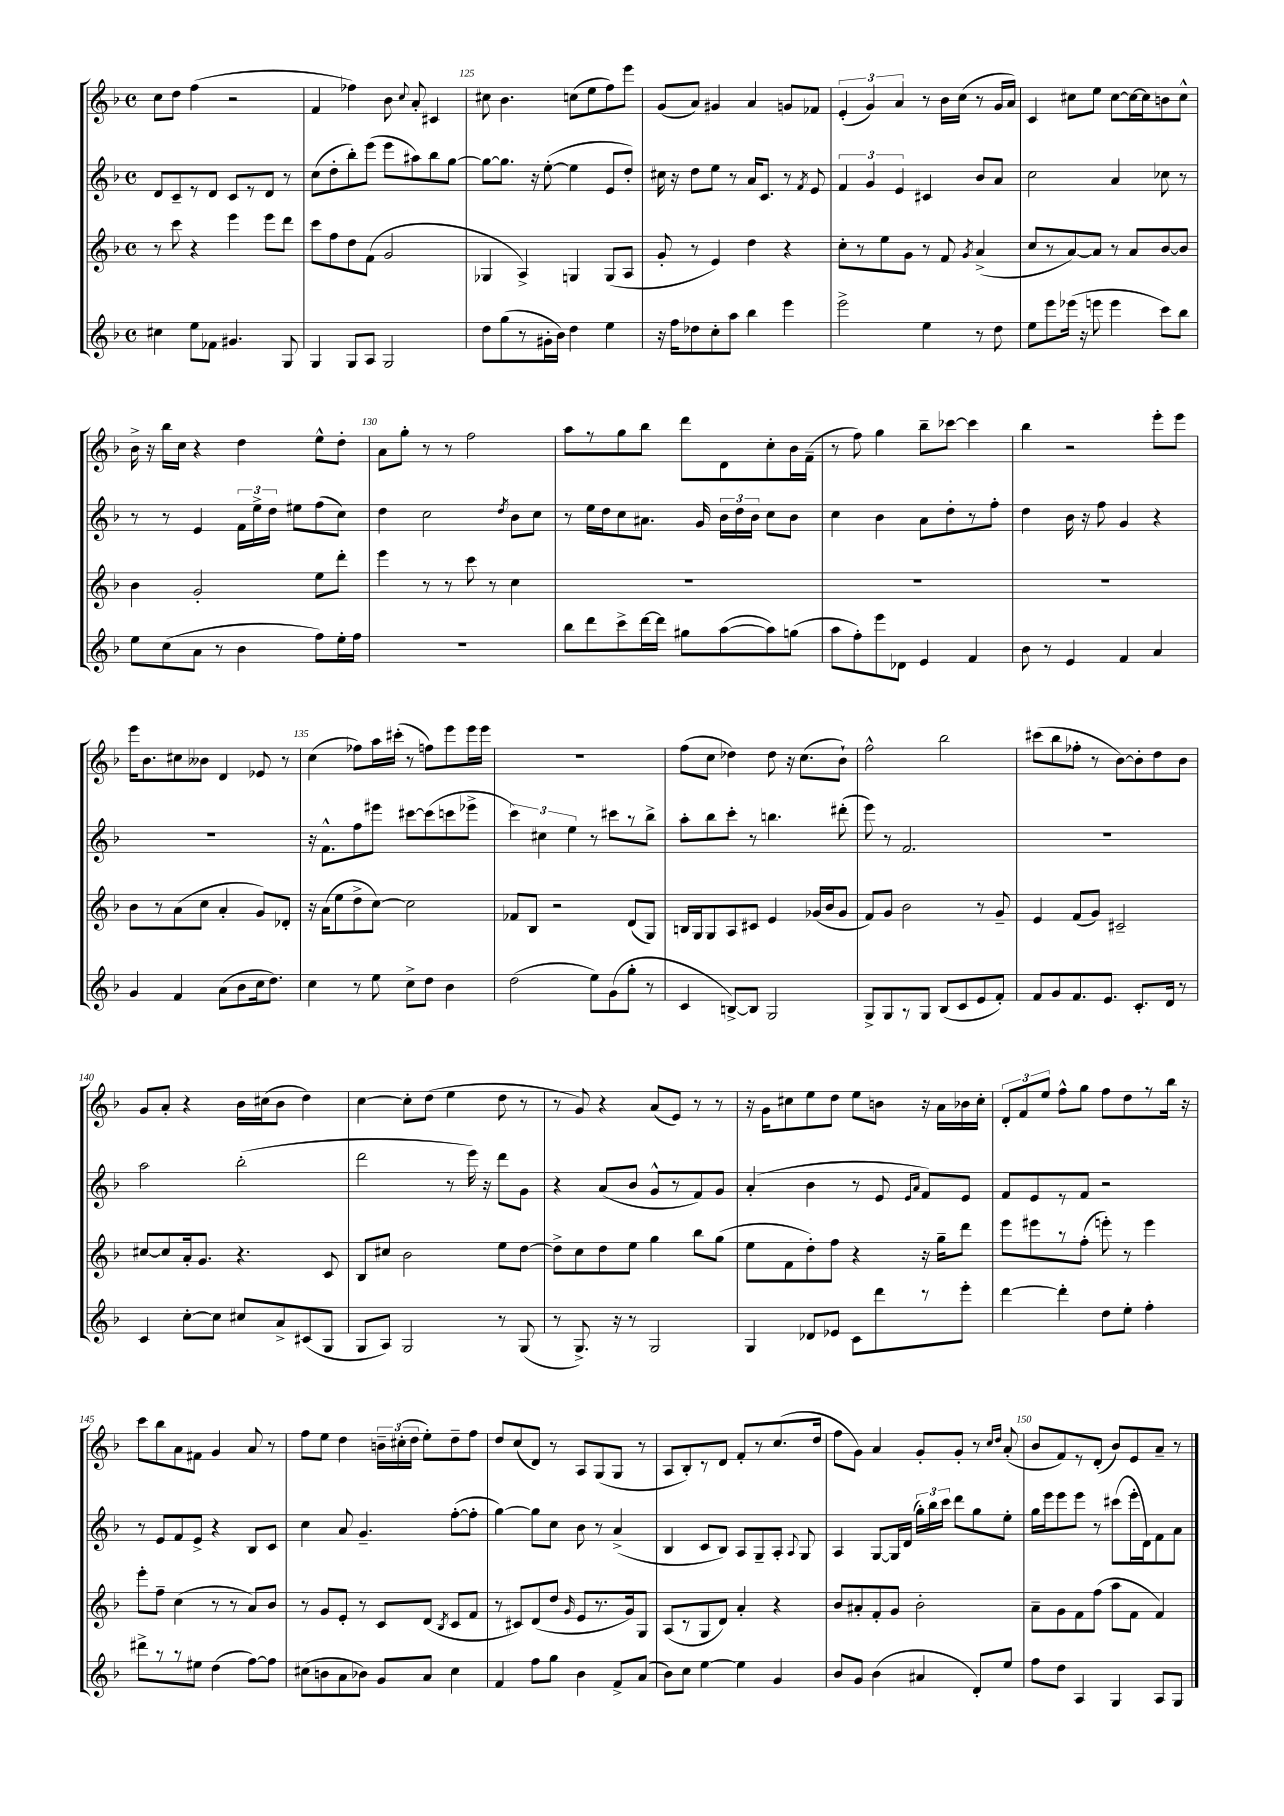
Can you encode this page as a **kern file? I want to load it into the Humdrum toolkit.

**kern	**kern	**kern	**kern
*part4	*part3	*part2	*part1
*staff4	*staff3	*staff2	*staff1
*clefG2	*clefG2	*clefG2	*clefG2
*k[b-]	*k[b-]	*k[b-]	*k[b-]
*M4/4	*M4/4	*M4/4	*M4/4
*met(c)	*met(c)	*met(c)	*met(c)
=123	=123	=123	=123
4cc#X\	8r	8d/L	8cc\L
.	8ccc\	8c~/	8dd\J
8ee\L	4r	8r	(4ff\
8f-X\J	.	8d/J	.
4.g#X/	4eee\	8c/L	2r
.	.	8r	.
.	8eee\L	8d/J	.
8G/	8ddd\J	8r	.
=124	=124	=124	=124
4G/	8ccc\L	(8cc\L	4f/
.	8ff\	8dd'\	.
8G/L	8dd\	8bb-'\)	4ff-X\)
8A/J	(8f\J	(8eee\J	.
2G/	2g/	8eee\L	8b-\
.	.	.	8qqcc/
.	.	8aa#X\)	8a'/
.	.	8bb-\	4c#X/
.	.	[8gg\J	.
=125	=125	=125	=125
8dd\L	4G-X/	8gg\L_	8cc#X\
(8gg\	.	8.gg\J]	4.b-\
8r	4A^/)	.	.
.	.	16r	.
16g#X'\L	.	([8ee'\	.
16b-\JJ)	.	.	.
4dd\	4Gn/	4ee\]	(8ccn\L
.	.	.	8ee\
4ee\	(8G/L	8e/L	8ff\)
.	8A/J	8dd'/J)	8eee\J
=126	=126	=126	=126
16r	8g'/	16cc#X\	(8g/L
16ff\KL	.	16r	.
8dd-X\	8r	8dd\L	8a/J)
8cc'\	4e/)	8ee\J	4g#X/
8aa\J	.	8r	.
4bb-\	4dd\	16a/KL	4a/
.	.	8.c/J	.
4eee\	4r	8r	8gn/L
.	.	8qf/	.
.	.	8e/	8f-X/J
=127	=127	=127	=127
2eee^\	8cc'\L	6f/	(6e'/
.	8r	.	.
.	.	6g/	6g/)
.	8ee\	.	.
.	.	6e/	6a/
.	8g\J	.	.
4ee\	8r	4c#X/	8r
.	8f/	.	16b-\LL
.	.	.	(16cc\JJ
.	8qg/	.	.
8r	(4a^/	8b-/L	8r
8dd\	.	8a/J	16g/LL
.	.	.	16a/JJ)
=128	=128	=128	=128
8ee\L	8cc/L	2cc\	4c/
8eee\	8r	.	.
(16eee-X\Jk	[8a/)	.	8cc#X\L
16r	.	.	.
8eeen\	8a/J]	.	8ee\J
4eee\	8r	4a/	[8cc#\L
.	8a/L	.	16cc#\L_
.	.	.	16cc#\J]
8ccc\L)	[8b-/	8cc-X\	8bn\
8bb-\J	8b-/J]	8r	8cc#^^\J
!!LO:LB:g=z
=129	=129	=129	=129
8ee\L	4b-\	8r	16b-^\
.	.	.	16r
(8cc\	.	8r	16bb-\LL
.	.	.	16cc\JJ
8a\J	2g'/	4e/	4r
8r	.	.	.
4b-\	.	24f\LL	4dd\
.	.	24ee^\	.
.	.	24dd\JJ	.
.	.	8ee#X\L	.
8ff\L)	8ee\L	(8ff\	8ee^^\L
16ee'\L	8ddd'\J	8cc\J)	8dd'\J
16ff\JJ	.	.	.
=130	=130	=130	=130
1r	4eee\	4dd\	8a\L
.	.	.	8gg'\J
.	8r	2cc\	8r
.	8r	.	8r
.	8ccc\	.	2ff\
.	8r	.	.
.	.	8qdd/	.
.	4cc\	8b-\L	.
.	.	8cc\J	.
=131	=131	=131	=131
8bb-\L	1r	8r	8aa\L
8ddd\	.	16ee\LL	8r
.	.	16dd\J	.
8ccc^\	.	8cc\	8gg\
[16ddd\L	.	8.a#X\J	8bb-\J
16ddd\JJ]	.	.	.
8gg#X\L	.	.	8ddd\L
.	.	16g/	.
([8aa\	.	24b-\LL	8d\
.	.	24dd\	.
.	.	24b-\JJ	.
8aa\])	.	8cc\L	8cc'\
(8ggn\J	.	8b-\J	16b-\L
.	.	.	(16f~\JJ
=132	=132	=132	=132
8aa\L	1r	4cc\	8r
8ff'\)	.	.	8ff\)
8eee\	.	4b-\	4gg\
8d-X\J	.	.	.
4e/	.	8a\L	8bb-~\L
.	.	8dd'\	[8ccc-X\J
4f/	.	8r	4ccc-\]
.	.	8ff'\J	.
=133	=133	=133	=133
8b-\	1r	4dd\	4bb-\
8r	.	.	.
4e/	.	16b-\	2r
.	.	16r	.
.	.	8ff\	.
4f/	.	4g/	.
4a/	.	4r	8eee'\L
.	.	.	8eee\J
!!LO:LB:g=z
=134	=134	=134	=134
4g/	8b-\L	1r	16eee\KL
.	.	.	8.b-\
.	8r	.	.
4f/	(8a\	.	8cc#X\
.	8cc\J	.	8b--X\J
(8a\L	4a'/	.	4d/
8b-\	.	.	.
16cc\k	8g/L)	.	8e-X/
8.dd\J)	.	.	.
.	8d-X'/J	.	8r
=135	=135	=135	=135
4cc\	16r	16r	(4cc\
.	(16a\KL	8.f^^\L	.
.	8ee\	.	.
8r	8dd^\	8ff\	8ff-X\L)
8ee\	[8cc\J)	8eee#X\J	16aa\L
.	.	.	(16ccc#X'\JJ
8cc^\L	2cc\]	[8ccc#X\L	8r
8dd\J	.	(8ccc#\]	8ffn\L)
4b-\	.	8cccn\	8eee\
.	.	8eee-X^\J	16eee\L
.	.	.	16eee\JJ
=136	=136	=136	=136
(2dd\	8f-X/L	6ccc\)	1r
.	8B-/J	.	.
.	.	6cc#X\	.
.	2r	.	.
.	.	6ee\	.
8ee\L)	.	8r	.
(8g\	.	8ccc#X\L	.
8gg'\J	(8d/L	8r	.
8r	8G/J)	8bb-^\J	.
=137	=137	=137	=137
4c/	16Bn/LL	8aa'\L	(8ff\L
.	16G/J	.	.
.	8G/	8bb-\	8cc\J
[8Bn^/L)	8A/	8ccc'\J	4dd-X\)
8B/J]	8c#X/J	8r	.
2G/	4e/	4.bbn\	8dd-\
.	.	.	16r
.	.	.	(8.cc\L
.	(16g-X/LL	.	.
.	16b-/J	.	.
.	8g-/J	(8ddd#X'\	8b-`\J)
=138	=138	=138	=138
8G^/L	8f/L)	8eee\)	2ff^^\
8G/	8g/J	8r	.
8r	2b-\	2.f/	.
8G/J	.	.	.
(8B-/L	.	.	2bb-\
8c/	.	.	.
8e/	8r	.	.
8f'/J)	8g~/	.	.
=139	=139	=139	=139
8f/L	4e/	1r	(8ccc#X\L
8g/	.	.	8bb-\
8.f/	(8f/L	.	8ff-X'\J
.	8g/J)	.	8r
8.e/J	.	.	.
.	2c#X~/	.	[8b-\L)
8.c'/L	.	.	8b-'\]
.	.	.	8dd\
16d/Jk	.	.	.
8r	.	.	8b-\J
!!LO:LB:g=z
=140	=140	=140	=140
4c/	[8cc#X/L	2aa\	8g/L
.	8cc#/]	.	8a'/J
[8cc'\L	16a'/k	.	4r
.	8.g/J	.	.
8cc\J]	.	.	.
8cc#X/L	4.r	(2bb-'\	16b-\LL
.	.	.	(16cc#X\J
8a^/	.	.	8b-\J
(8c#X/	.	.	4dd\)
8G/J	8c/	.	.
=141	=141	=141	=141
8G/L	8B-/L	2ddd\	[4cc\
8A/J)	8cc#X/J	.	.
2G/	2b-\	.	8cc'\L]
.	.	.	(8dd\J
.	.	8r	4ee\
.	.	16eee\)	.
.	.	16r	.
8r	8ee\L	8ddd\L	8dd\
(8G/	[8dd\J	8g\J	8r
=142	=142	=142	=142
8r	8dd^\L]	4r	8r
8.G^/)	8cc\	.	8g/)
.	8dd\	(8a/L	4r
16r	.	.	.
8r	8ee\J	8b-/J	.
2G/	4gg\	8g^^/L	(8a/L
.	.	8r	8e/J)
.	8bb-\L	8f/)	8r
.	(8gg\J	8g/J	8r
=143	=143	=143	=143
4G/	8ee\L	(4a'/	16r
.	.	.	16g\KL
.	8f\	.	8cc#X\
8d-X/L	8dd'\)	4b-\	8ee\
8e-X/J	8ff\J	.	8dd\J
8c\L	4r	8r	8ee\L
8ddd\	.	8e/	8bn\J
.	.	16qqe/LL	.
.	.	16qqa/JJ	.
8r	16r	8f/L)	16r
.	16gg~\KL	.	16a\LL
8eee'\J	8ddd\J	8e/J	16b-X\
.	.	.	16cc#'\JJ
=144	=144	=144	=144
[4ddd\	8eee\L	8f/L	12d'/L
.	.	.	12f/
.	8eee#X\	8e/	.
.	.	.	12ee/J
4ddd'\]	8r	8r	8ff^^\L
.	(8ff'\J	8f/J	8gg\J
8dd\L	8eeen'\)	2r	8ff\L
8ee'\J	8r	.	8dd\
4ff'\	4eee\	.	8r
.	.	.	16bb-\Jk
.	.	.	16r
!!LO:LB:g=z
=145	=145	=145	=145
8ddd#X^\L	8eee'\L	8r	8ccc\L
8r	8ff~\J	8e/L	8bb-\
8r	(4cc\	8f/	8a\
8ee#X\J	.	8e^/J	8f#X\J
(4dd\	8r	4r	4g/
.	8r	.	.
[8ff\L)	8a/L)	8B-/L	8a/
8ff\J]	8b-/J	8c/J	8r
=146	=146	=146	=146
(8cc#X\L	8r	4cc\	8ff\L
8bn\	8g/L	.	8ee\J
8a\	8e'/J	8a/	4dd\
8b-X\J)	8r	4.g~/	.
8g/L	8c/L	.	24bn~\LL
.	.	.	(24cc#X'\
.	.	.	24dd\JJ
8a/J	(8d/J	.	8ee'\L)
.	8qB-/	.	.
4cc#\	8c/L	([8ff'\L	8dd~\
.	8f/J	8ff'\J]	8ff\J
=147	=147	=147	=147
4f/	8r	[4gg\)	8dd/L
.	8c#X/L)	.	(8cc/
8ff\L	(8d/	8gg\L]	8d/J)
8gg\J	8dd/J	8cc\J	8r
.	16qqg/	.	.
4b-\	8e/L	8b-\	8A/L
.	8.r	8r	(8G/
8f^/L	.	(4a^/	8G/J
.	16g/k)	.	.
(8a/J	8G/J	.	8r
=148	=148	=148	=148
8b-\L)	(8A/L	4B-/	8A/L
8cc\J	8r	.	8B-'/)
[4ee\	8G/	8c/L	8r
.	8d/J)	8B-/J)	8d/J
4ee\]	4a'/	8A/L	8f'/L
.	.	8G~/	8r
4g/	4r	8A'/J	(8.cc/
.	.	8qqA/	.
.	.	8G/	.
.	.	.	16dd/Jk
=149	=149	=149	=149
8b-/L	8b-/L	4A/	8ff\L
8g/J	8a#X'/	.	8g\J)
(4b-\	8f'/	[8G/L	4a/
.	8g/J	16G/L]	.
.	.	(16d/JJ	.
4a#X/	2b-'\	24gg'\LL)	8g'/L
.	.	24bb-\	.
.	.	24ccc\JJ	.
.	.	8ddd\L	8g'/J
8d'/L)	.	8gg\	8r
.	.	.	16qqcc/LL
.	.	.	16qqdd/JJ
8ee/J	.	8ee'\J	(8a'/
=150	=150	=150	=150
8ff\L	8a~\L	16gg\LL	8b-/L
.	.	16eee\J	.
8dd\J	8g\	8eee\	8f/)
4A/	8f\	8eee\J	8r
.	(8ff\J	8r	(8d'/J
4G/	8aa\L	(8ccc#X\L	8b-/L)
.	8f\J	16eee'\L	8e/
.	.	16d\J)	.
8A/L	4f/)	8f\	8a~/J
8G/J	.	8a\J	8r
==	==	==	==
*-	*-	*-	*-
